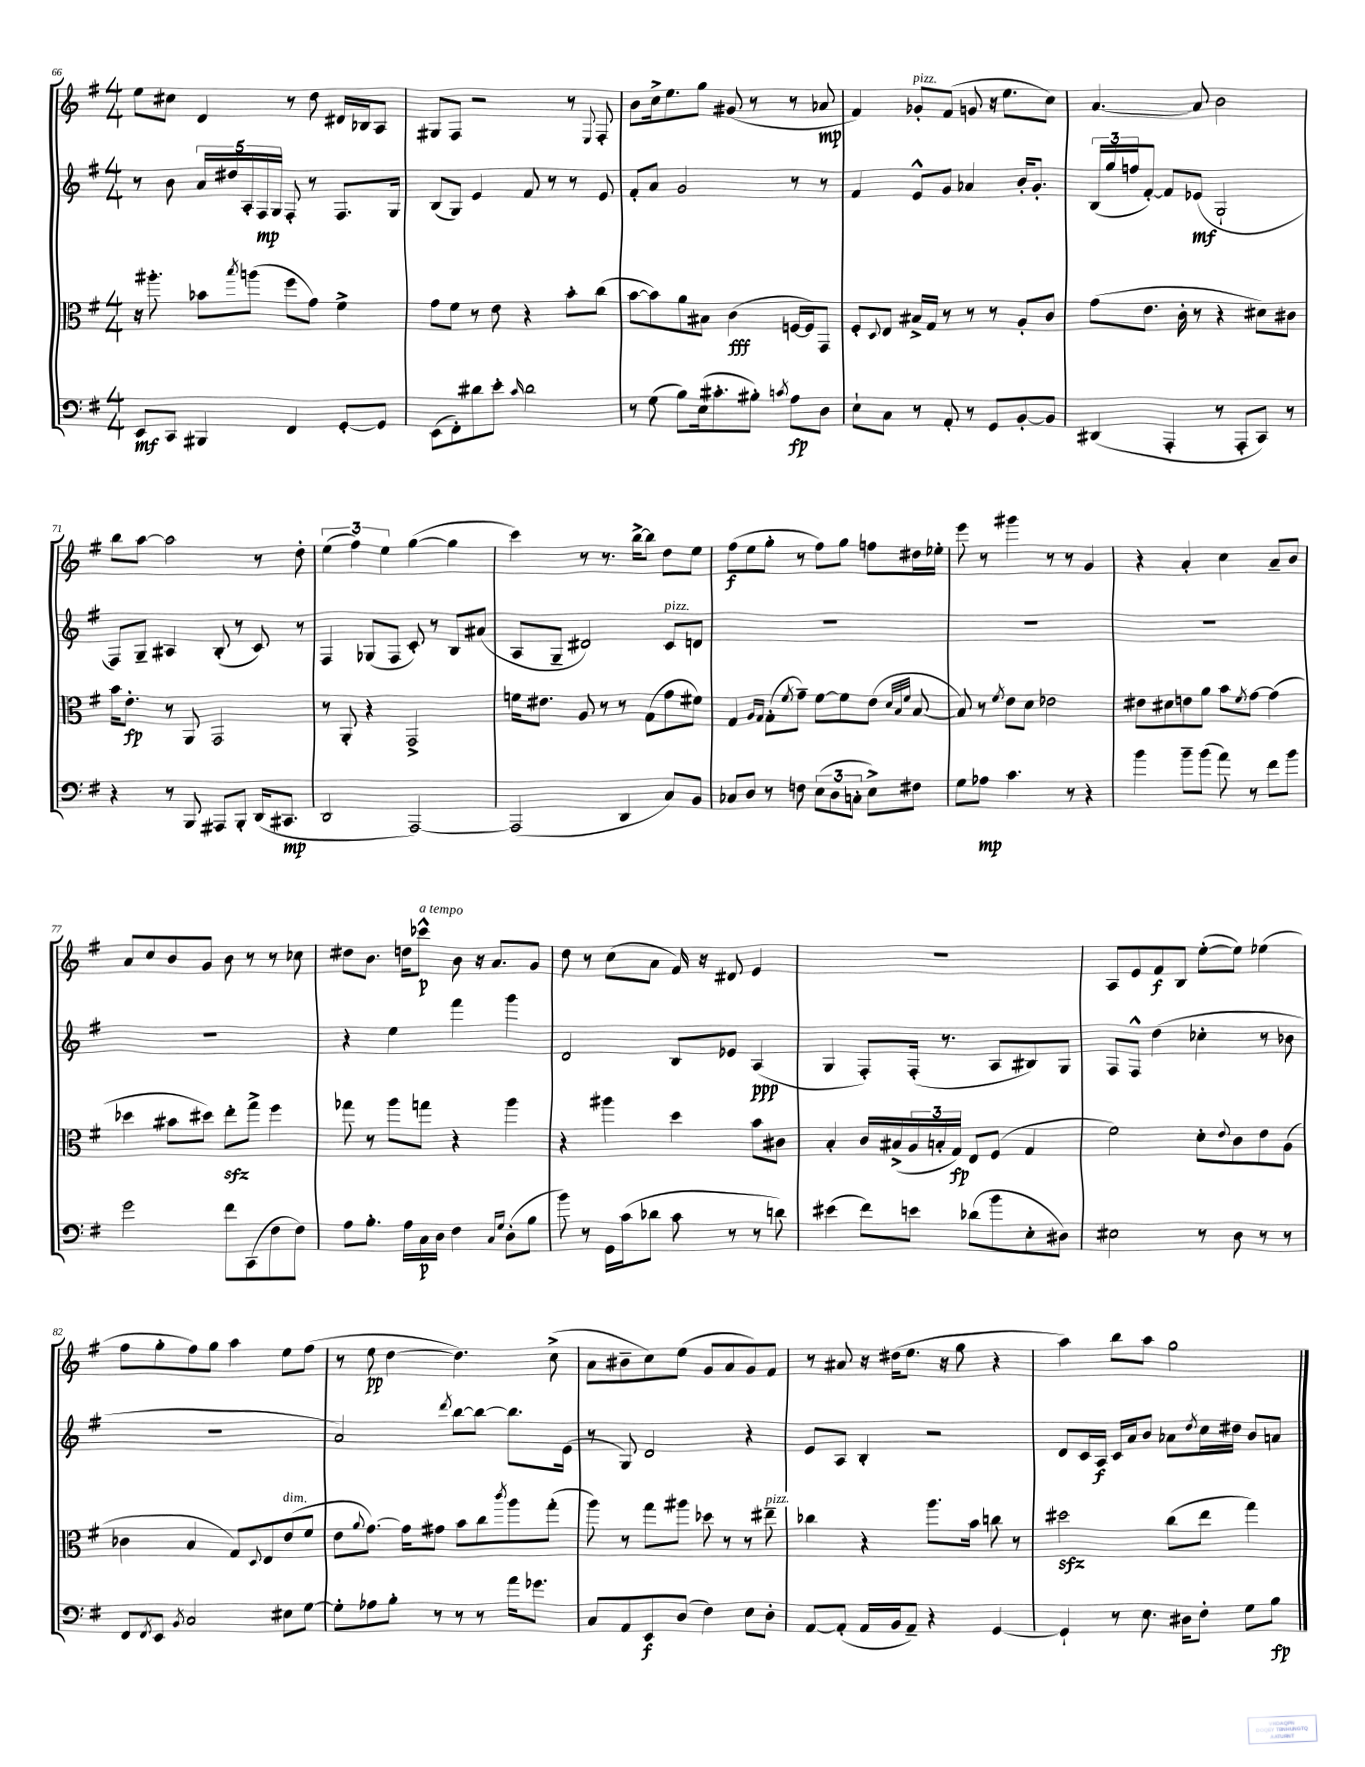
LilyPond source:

<<
\new StaffGroup <<
\new Staff = "s0" {
    \clef treble \key g \major \numericTimeSignature \time 4/4
    e''8 cis''8 d'4 r8 d''8 dis'16 bes16 a8 |
    gis8 fis8 r2 r8 \appoggiatura { e8 } fis8-. |
    b'8 c''16-> e''8. g''8 gis'8( r8 r8 aes'8\mp |
    fis'4) ges'8-.^\markup { \italic "pizz." } fis'8( g'8 r16 e''8. c''8) |
    a'4.~ a'8 b'2 |
    b''8 a''8~ a''2 r8 d''8-. |
    \tuplet 3/2 { e''4( fis''4) e''4 } g''4~( g''4 |
    c'''4) r8 r8. b''16~-> b''8 d''8 e''8 |
    fis''8\f( e''8 g''8-. r8 fis''8) g''8 f''8 dis''16 ees''16-. |
    e'''8 r8 gis'''4 r8 r8 g'4 |
    r4 a'4-. c''4 a'8-- b'8 |
    a'8 c''8 b'8 g'8 b'8 r8 r8 ces''8 |
    dis''8 b'8. d''16 ces'''8-^\p^\markup { \italic "a tempo" } b'8 r16 a'8. g'8 |
    d''8 r8 c''8( a'8 fis'16) r16 dis'8 e'4 |
    R1 |
    a8 e'8 fis'8\f b8 e''8~-.( e''8) ees''4( |
    fis''8 g''8-. fis''8) g''8 a''4 e''8 fis''8( |
    r8 e''8\pp d''4~ d''4.) c''8->( |
    a'8 bis'8-- c''8) e''8( g'8 a'8 g'8) fis'8 |
    r8 ais'8 r16 dis''16( e''8. r16 g''8 r4 |
    a''4) b''8 a''8 g''2 \bar "|." |
}
\new Staff = "s1" {
    \clef treble \key g \major \numericTimeSignature \time 4/4
    r8 b'8 \tuplet 5/4 { a'16 dis''16 a16-. fis16\mp g16 } fis8-. r8 fis8. g16 |
    b8( g8) e'4 fis'8 r8 r8 e'8 |
    fis'8-. a'8 g'2 r8 r8 |
    fis'4 e'8-^ g'8 aes'4 b'16-. g'8.-. |
    \tuplet 3/2 { b16( g''16 f''16 } fis'8~-.) fis'8 ees'8\mf( g2-! |
    fis8) g8-- ais4 b8-.( r8 c'8) r8 |
    fis4 ges8( fis8 c'8-.) r8 b8 ais'8( |
    a8 g8-- dis'2) c'8^\markup { \italic "pizz." } d'8 |
    R1 |
    R1 |
    R1 |
    R1 |
    r4 e''4 fis'''4 g'''4 |
    d'2 b8 ees'8 a4\ppp( |
    g4 fis8-.) fis16-.( r8. a8 bis8) g8 |
    fis8 fis8-^ d''4( ces''4-. r8 bes'8 |
    R1 |
    a'2) \acciaccatura { d'''8 } b''8~ b''8~ b''8. e'16( |
    r8 g8) d'2 r4 |
    e'8 a8 b4-. r2 |
    d'8 c'16 a16\f c'16 a'16 b'8 aes'8 \acciaccatura { d''8 } c''16 dis''16 b'8 a'8 \bar "|." |
}
\new Staff = "s2" {
    \clef alto \key g \major \numericTimeSignature \time 4/4
    r16 ais''8.-. bes'8 \acciaccatura { b''8 } a''8( fis''8 g'8) fis'4-> |
    g'8 fis'8 r8 e'8 r4 b'8-. c''8( |
    b'8~ b'8) a'8 bis8 c'4\fff( f16~ f16) g,8 |
    fis8-. \appoggiatura { d8 } e8 bis16-> g16 r8 r8 r8 a8-. c'8 |
    g'8( e'8. c'16-. r8 r4 dis'8) cis'8 |
    b'16 e'8.-.\fp r8 a,8 g,2 |
    r8 a,8-. r4 g,2-> |
    f'16 eis'8. a8 r8 r8 g8( g'8 fis'8) |
    g4 \grace { a16 g16 } g8-.( \acciaccatura { fis'8 } g'8--) fis'8~ fis'8 e'8( \grace { d'32 b32 fis'32 } b8~ |
    b8) r8 \acciaccatura { fis'8 } e'8 d'8 ees'2 |
    eis'8 dis'8 e'8 a'8 b'8 \acciaccatura { fis'8 } g'8~ g'4( |
    des''4 bis'8 dis''8) e''8-.\sfz g''8-> fis''4 |
    ges''8 r8 a''8 g''8 r4 a''4 |
    r4 ais''4 d''4 b'8 cis'8 |
    b4-. c'16 bis16->( \tuplet 3/2 { a16 b16-. g16\fp) } e8 fis8( g4 |
    fis'2) d'8-. \appoggiatura { e'8 } c'8 e'8 a8( |
    ces'4 b4 g8) \appoggiatura { d8 } e8 e'8^\markup { \italic "dim." }( fis'8 |
    e'8 \appoggiatura { a'8 } g'8.~) g'16 gis'8 b'8 c''8 \acciaccatura { c'''8 } a''8 g''8-.( |
    a''8) r8 g''8 ais''8 des''8 r8 r8 eis''8--^\markup { \italic "pizz." } |
    ces''4 r4 a''8. b'16 c''8 r8 |
    dis''2\sfz c''8( e''8 g''4) \bar "|." |
}
\new Staff = "s3" {
    \clef bass \key g \major \numericTimeSignature \time 4/4
    e,8\mf c,8 bis,,4 fis,4 g,8~-. g,8 |
    e,8( fis,8-.) dis'8 e'8-. \grace { c'16 } dis'2 |
    r8 g8( b8) e16( cis'8.-. bis8-.) \acciaccatura { c'8 } a8\fp d8 |
    e8-! c8 r8 a,8-. r8 g,8 b,8~-. b,8 |
    dis,4( a,,4-. r8 a,,8-. c,8) r8 |
    r4 r8 b,,8 ais,,8 b,,8-. d,16( cis,8.\mp |
    d,2 a,,2~) |
    a,,2( d,4 c8) b,8 |
    ces8 d8 r8 f8 \tuplet 3/2 { e8( d8 c8-. } e8->) fis8 |
    g8 aes8\mp c'4. r8 r4 |
    b'4 b'8-- b'8( a'8) r8 fis'8 b'8 |
    g'2 fis'8 c,8( fis8 fis8) |
    a8 b8.-. a16 c16\p d16 fis4 \grace { c16 g16 } d8-.( b8 |
    b'8) r8 g,16 c'16( des'8 c'8 r8 r8 d'8) |
    eis'4( fis'8) e'8 des'8( b'8 e8-. dis8) |
    eis2 r8 d8 r8 r8 |
    fis,8 \acciaccatura { fis,8 } e,8 \acciaccatura { b,8 } c2 eis8 g8~ |
    g8-. aes8 b8-. r8 r8 r8 a'16 ges'8. |
    c8 a,8 e,8\f d8( fis4) e8 d8-. |
    a,8~ a,8-.( a,16 b,16 a,8--) r4 g,4~ |
    g,4-! r8 e8. dis16 fis8-. g8 b8\fp \bar "|." |
}
>>
>>
\layout { \context { \Score currentBarNumber = #66 } }
